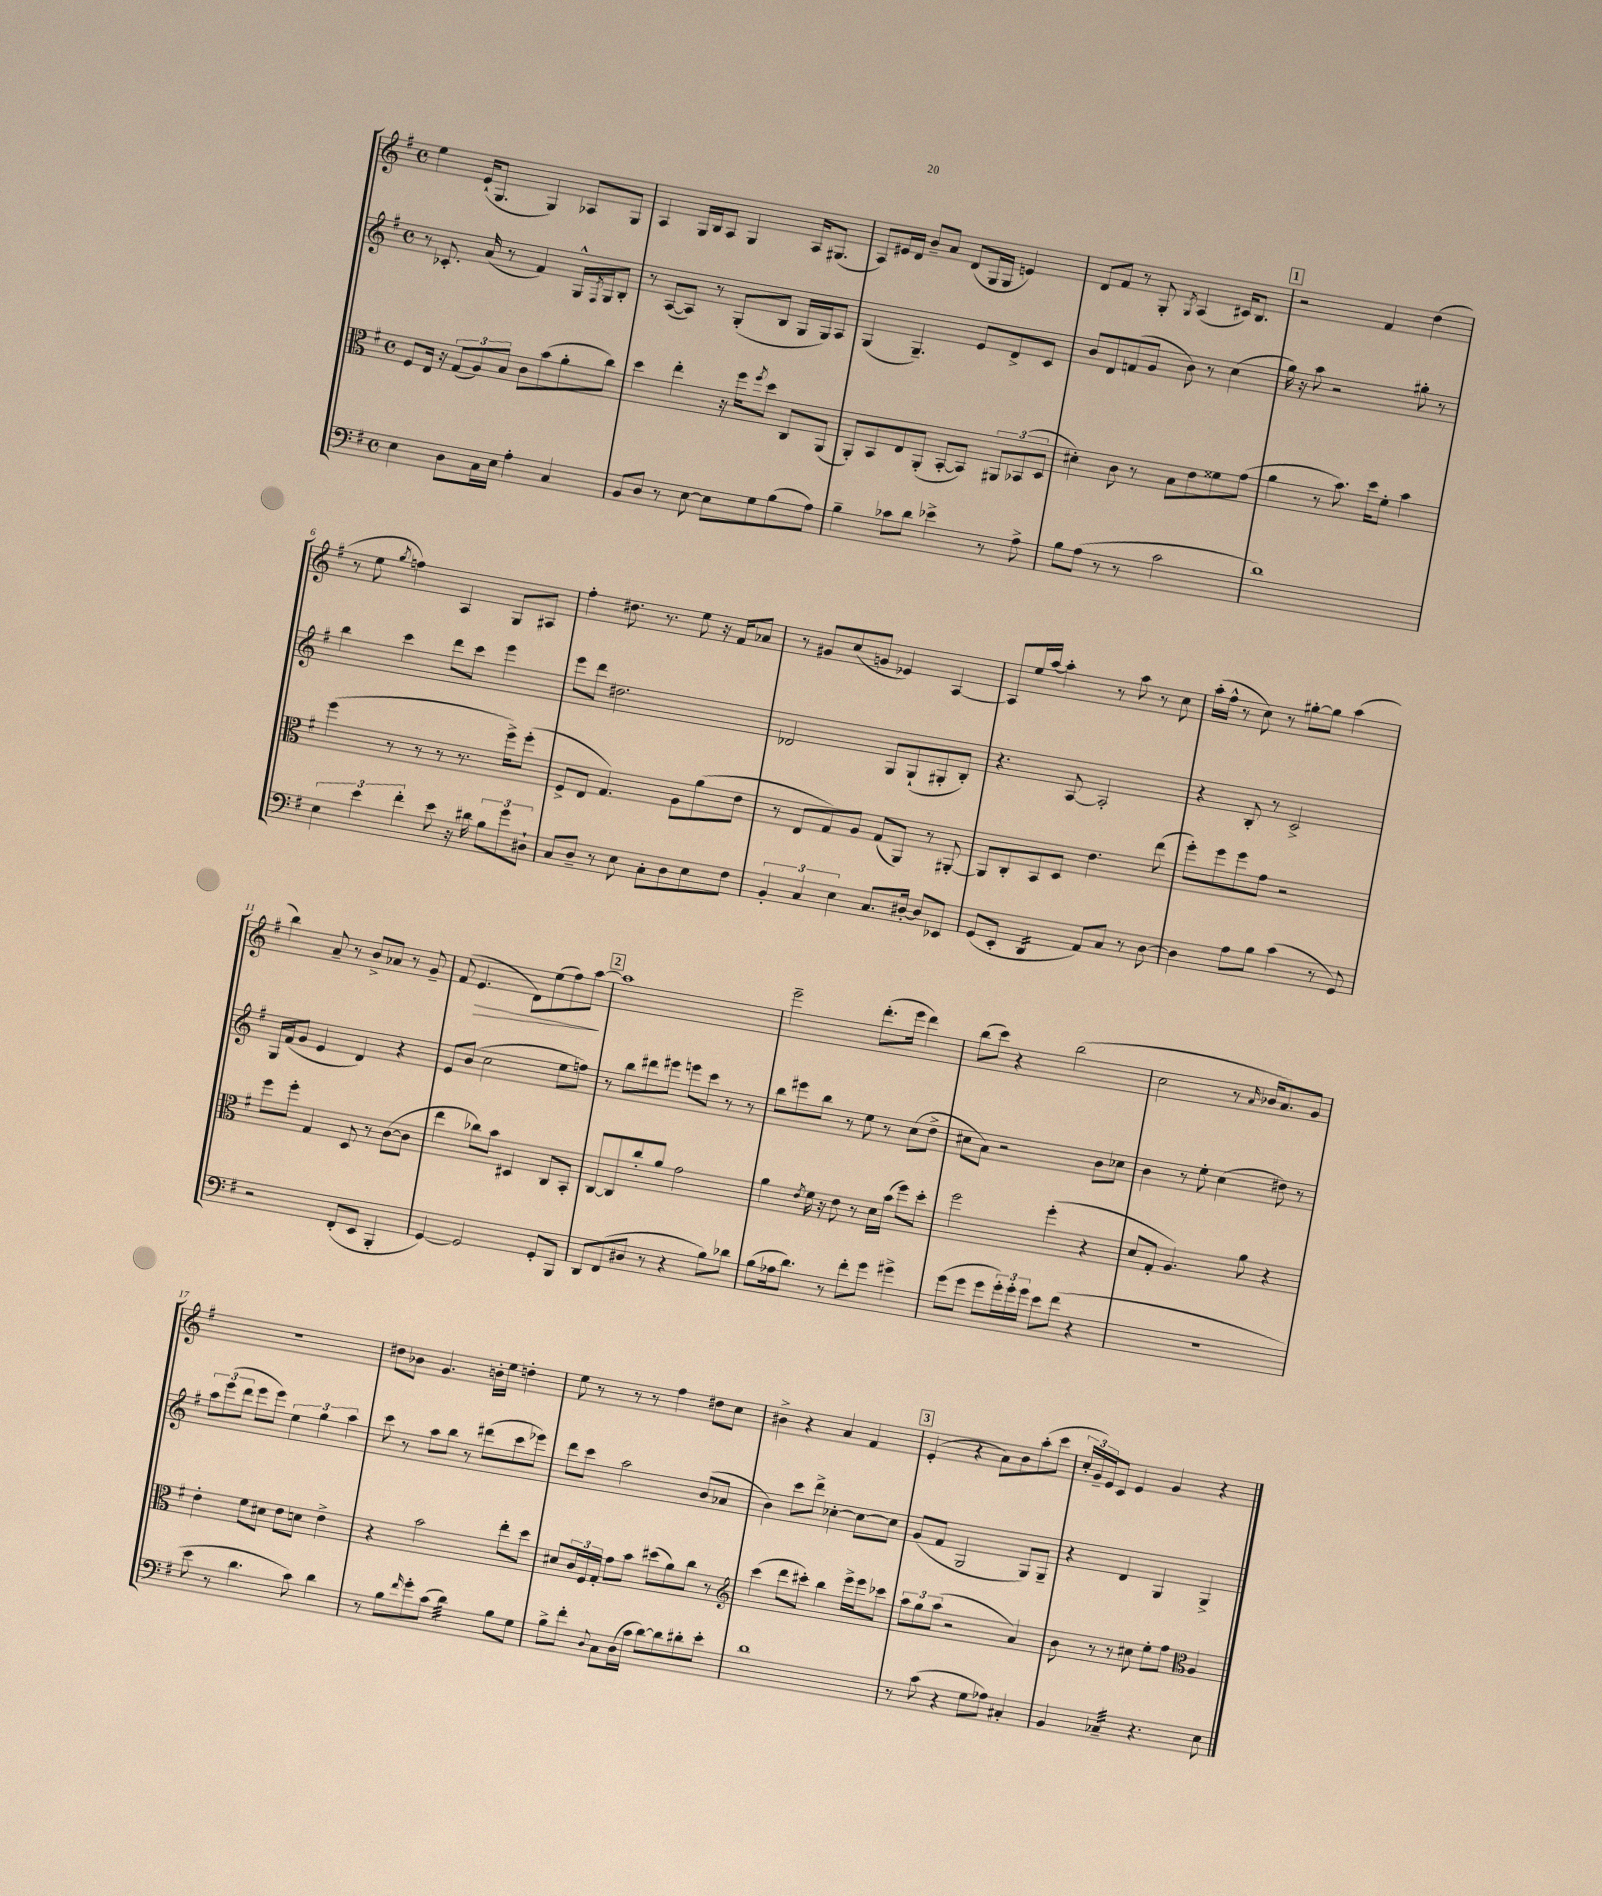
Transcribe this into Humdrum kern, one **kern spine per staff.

**kern	**kern	**kern	**kern
*staff4	*staff3	*staff2	*staff1
*clefF4	*clefC3	*clefG2	*clefG2
*k[f#]	*k[f#]	*k[f#]	*k[f#]
*M4/4	*M4/4	*M4/4	*M4/4
*met(c)	*met(c)	*met(c)	*met(c)
4E\	8F#/L	8r	4ee\
.	16E/Jk	8.c-'/	.
.	16r	.	.
8D\L	(12G/L	.	(16e`/LK
.	.	(16a/	8.G/J
.	12A/)	.	.
16C\L	.	8r	.
.	12B/J	.	.
16E\JJ	.	.	.
4A'\	8c\L	4f#/)	4G/)
.	(8b\	.	.
4C/	8a'\	16G^^/LL	8A-/L
.	.	8qF#/	.
.	.	16G/J	.
.	8cc\J)	8B'/J	8G/J
=	=	=	=
8BB/L	4dd\	8r	4A/
8D/J	.	([8A/L	.
8r	4ee'\	8A/]J)	16G/LL
.	.	.	16B/J
[8E\	.	8r	8A/J
8E\]L	16r	(8G'/L	4G/
.	16ff#\LK	.	.
.	8qff#/	.	.
8G\	8dd\J	8B/J	.
(8B\	8C/L	16G/LL	16A/LK
.	.	16G/J)	(8.G#/J
8A\J)	(8AA/J	8A/J	.
=	=	=	=
4B~\	8AA'/L)	(4G/	8A/L)
.	8BB/	.	16e#/L
.	.	.	16d/JJ
8c-\L	8E/	4.G~/)	8b~/L
8d\J	(8AA'/J	.	8a/J
4e-^\	[8BB'/L	.	(8d/L
.	8BB/]J)	8e/L	16G/L
.	.	.	16G/JJ
8r	12AA#/L	8d^/	4e/)
.	(12BB-/	.	.
8A^\	.	8c/J	.
.	12D/J	.	.
=	=	=	=
8B\L	4d#'\)	8b/L	8d/L
(8A\J	.	8d/	8f#/J
8r	8c\	(8f/	8r
8r	8r	8g/J	8G'/
.	.	.	8qG/
2c\	8B\L	8b\)	(4A/
.	8e\	8r	.
.	8f##\	(4cc\	16c#/LK)
.	.	.	8.B/J
.	(8g\J	.	.
=	=	=	=
1d)	4a\	16gg\)	2r
.	.	16r	.
.	.	8aa\	.
.	8r	2r	.
.	8.b\)	.	.
.	.	.	4f#/
.	16dd\LK	.	.
.	8f#'\J	.	.
.	4b\	8gg#'\	(4dd\
.	.	8r	.
=	=	=	=
6E\	(4ff#\	4bb\	8r
.	.	.	8ee\
6e\	.	.	.
.	.	.	8qgg/
.	8r	4ccc\	4ff\)
6f#'\	.	.	.
.	8r	.	.
8e\	8r	8ddd\L	4A/
16r	8.r	8ccc\J	.
16d#\	.	.	.
12B\L	.	4eee\	8G/L
.	16ff#^\LK)	.	.
12g\	.	.	.
.	(8ff#'\J	.	8A#/J
12D#`\J	.	.	.
=	=	=	=
8C/L	8F#^/L	8eee\L	4ff#'\
8D~/J	8E/J	8ddd\J	.
8r	4.G/)	2.dd#\	8.dd#\
8E\	.	.	.
.	.	.	8.r
8C'\L	.	.	.
8D\	8A\L	.	8ee\
8E\	(8a\	.	16r
.	.	.	16f#/LK
8F#\J	8e\J	.	8a-/J
=	=	=	=
6BB'/	8r	2d-/	8r
.	8E/L	.	8g#/L
6C/	.	.	.
.	8G/)	.	(8cc/
6E\	.	.	.
.	8A/J	.	8g/J
8.C/L	(8G/L	8G/L	4e-/)
.	8AA/J)	(8G`/	.
[16D#'/Jk	.	.	.
8D#/]L	8r	8G#'/	[4A/
8EE-/J	[8AA#'/	8B'/J)	.
=	=	=	=
(8GG/L	8AA#/]L	4.r	8A/]L
8EE'/J	8C'/	.	16ee/L
.	.	.	[16aa/JJ
4DD/	8BB/	.	4aa'\]
.	8D/J	[8A/	.
8AA/L)	4.e\	2A'/]	8r
8C/J	.	.	8aa\
8r	.	.	8r
[8D\	(8ee\	.	8cc\
=	=	=	=
4D\]	8ff#'\L)	4r	(16aa'\LL
.	.	.	16ff#^^\JJ
.	8ff#\	.	8r
8A\L	8ff#\	8B'/	8cc\)
8B\J	8g\J	8r	8r
(4c\	2r	2c^/	[8gg#'\L
.	.	.	8gg#\]J
8r	.	.	(4aa\
8GG/)	.	.	.
=	=	=	=
2r	8ff#\L	16G/LL	4bb\)
.	.	(16f#/J	.
.	8ff#'\J	8g/J	.
.	4G/	4e/	8a~/
.	.	.	8r
(8FF#'/L	8D/	4d/)	8b^/L
8EE/J	8r	.	8a-/J
4BBB'/	([8c\L	4r	8r
.	8c\]J	.	8g~/
=	=	=	=
[4GG/)	4ee\	8e/L	(8f#/
.	.	(8b/J	4.e/
2GG/]	8cc-\L)	2cc\	.
.	8b\J	.	.
.	4D#/	.	8d\L)
.	.	.	(8ee\
8GG'/L	8C/L	8ee\L	8ff#\)
8BBB/J	8BB'/J	8ff\J)	[8aa\J
=	=	=	=
8DD/L	[8C/L	8r	1aa]
(8FF#/	8C/]	8bb\L	.
8D#/J	8cc'/	8ddd#\	.
8r	8a/J	8eee#\J	.
4r	2g\	8eee\L	.
.	.	8ccc\J	.
8B\L)	.	8r	.
8d-\J	.	8r	.
=	=	=	=
(8B\L	4a\	8bb\L	2eee~\
16A-\k	.	8eee#\	.
8.d\J)	.	.	.
.	8qe/	.	.
.	16f#\	8bb\J	.
.	16r	.	.
8r	8e\	8r	.
8f#'\L	8r	8ee\	(8.ddd'\L
8g\J	16d\LL	8r	.
.	(16b\JJ	.	16eee\Jk
4g#^\	8ff#\L)	(8cc\L	4ddd\)
.	8dd'\J	8dd^\J	.
=	=	=	=
(8g\L	2ff#\	8cc#\L	(8bb\L
8g\J	.	8a\J)	8ccc\J)
8g\L	.	2r	4r
24g'\L)	.	.	.
24g'\	.	.	.
24g\JJ	.	.	.
8e\L	(4ff#'\	.	(2bb\
(8f#\J	.	.	.
4r	4r	8b\L	.
.	.	8cc-\J	.
=	=	=	=
1r	8d/L	4b\	2cc\
.	8G'/J	.	.
.	4.A/)	8r	.
.	.	8ee'\	.
.	.	(4cc\	8r
.	.	.	16qqa/
.	8a\	.	16b-/LK
.	.	.	8.a/)
.	4r	8dd#\)	.
.	.	8r	8g/J
=	=	=	=
8e\	4e'\	12aa\L	1r
.	.	(12eee\	.
8r	.	.	.
.	.	12ddd\J	.
4.d\	8f#\L	8eee\L	.
.	8d#\J	8eee\J)	.
.	8e\L	6ee\	.
8c\)	8d\J	.	.
.	.	6gg\	.
4d\	4e^\	.	.
.	.	6aa\	.
=	=	=	=
8r	4r	8ccc\	8dd#\L
8B\L	.	8r	8b-\J
16qqf#/	.	.	.
8g'\	2b\	8aa\L	4.g/
(8c\J	.	8bb\J	.
4d\)	.	8r	.
.	.	(8ddd#\L	16b'\LL
.	.	.	16ee\JJ
8B\L	8ee'\L	8ccc\	4dd'\
8G\J	8dd\J	8eee-\J)	.
=	=	=	=
8B^\L	8d#/L	8ddd\L	8ee\
8f#'\J	24c/L	8ccc\J	8r
.	24F#/	.	.
.	24G'/JJ	.	.
8qqD/	.	.	.
8C\L	8g\L	2aa\	8r
(16D\L	8b\J	.	8r
16c\JJ	.	.	.
[8d\L)	(8dd#\L	.	4ff#\
8d\]	8a\)	.	.
8d#'\	8cc\J	(8b/L	8dd#\L
8e'\J	8r	8a-/J	8cc\J
=	=	=	=
*	*clefG2	*	*
1d	(4ccc\	4b\)	4b#^\
.	8ddd\L	8ccc\L	4r
.	8ccc#'\J)	8ddd^\J	.
.	4bb\	[4cc-'\	4a/
.	16eee^\LL	8cc-\_L	4f#/
.	16eee\J	.	.
.	8ccc-\J	8cc-\]J	.
=	=	=	=
8r	12aa\L	(8g/L	(4e'/
.	12gg\	.	.
(8c\	.	8f#/J	.
.	(12aa\J	.	.
4r	2r	2G/	4r
8G\L	.	.	8a\L)
8A-\J)	.	.	8b\
4C#'/	4a/)	8G/L)	(8aa'\
.	.	8G~/J	8ccc\J
=	=	=	=
4BB/	8b\	4r	24cc'/LL
.	.	.	24g~/)
.	.	.	24e/J
.	8r	.	8c/J
4C-~/	8r	4d/	4e/
.	8cc#\	.	.
4.r	8ee'\L	4G/	4g/
.	8ff#\J	.	.
*	*clefC3	*	*
.	4A/	4G^/	4r
8E\	.	.	.
==	==	==	==
*-	*-	*-	*-
